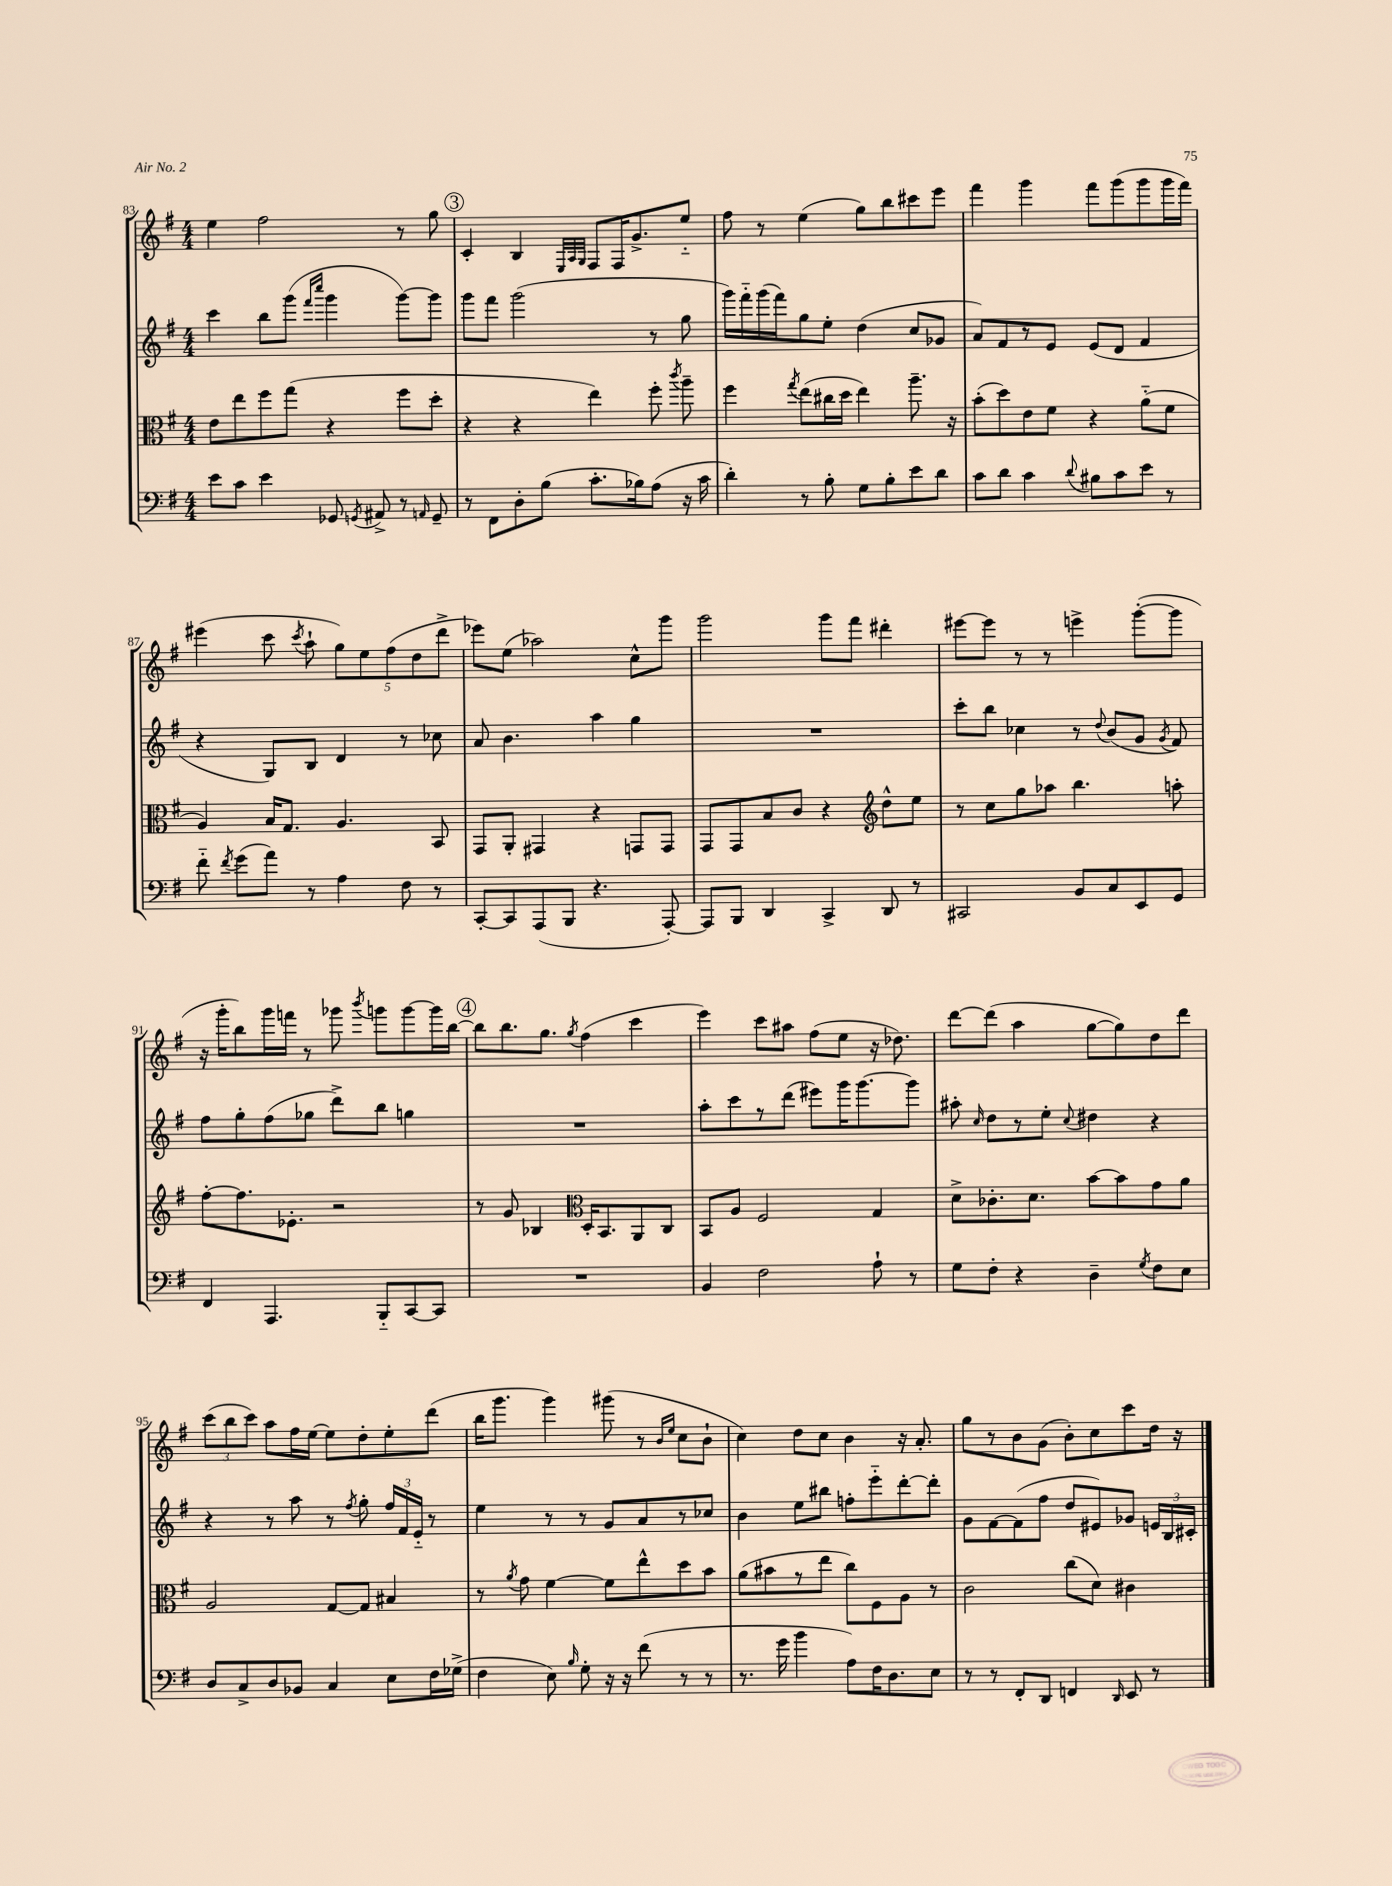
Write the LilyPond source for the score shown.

<<
\new StaffGroup <<
\new Staff = "s0" {
    \clef treble \key g \major \numericTimeSignature \time 4/4
    \autoBeamOff e''4 fis''2 r8 g''8 |
    \mark \markup { \circle "3" } c'4-. b4 \grace { e32[ a32 g32] } fis8[ fis16 g'8.-> e''8]-_ |
    fis''8 r8 e''4( g''8[) b''8 cis'''8 e'''8] |
    fis'''4 g'''4 fis'''8[ g'''8( g'''8 g'''16 fis'''16]) |
    eis'''4( c'''8 \acciaccatura { c'''8 } a''8-! \tuplet 5/4 { g''8[) e''8 fis''8( d''8 d'''8]-> } |
    ees'''8[) e''8]( aes''2) c''8[-^ g'''8] |
    g'''2 g'''8[ fis'''8] dis'''4-. |
    eis'''8[~ eis'''8] r8 r8 e'''4-> g'''8[~-.( g'''8] |
    r16 g'''16[-. b''8) g'''16 f'''16] r8 ges'''8 \acciaccatura { b'''8 } g'''8[ g'''8~ g'''16 b''16]~ |
    \mark \markup { \circle "4" } b''8[ b''8. g''8.] \acciaccatura { g''8 } fis''4( c'''4 |
    e'''4) c'''8[ ais''8] fis''8[( e''8] r16 des''8.) |
    d'''8[~ d'''8]( a''4 g''8[~ g''8) d''8 d'''8] |
    \tuplet 3/2 { c'''8[( b''8 c'''8]) } a''8[ fis''16 e''16]~ e''8[ d''8-. e''8-. d'''8]( |
    b''16[ g'''8.] g'''4) gis'''8( r8 \grace { b'16[ e''16] } c''8[ b'8]-! |
    c''4) d''8[ c''8] b'4 r16 a'8.-. |
    g''8[ r8 b'8 g'8]( b'8[-.) c''8 c'''8 d''16] r16 \bar "|." |
}
\new Staff = "s1" {
    \clef treble \key g \major \numericTimeSignature \time 4/4
    \autoBeamOff c'''4 b''8[ g'''8]( \grace { fis'''16[ c''''16] } g'''4 g'''8[~) g'''8] |
    \mark \markup { \circle "3" } g'''8[ fis'''8] g'''2( r8 g''8 |
    g'''16[) fis'''16-_ g'''16( fis'''16) g''8 e''8]-. d''4( c''8[ ges'8] |
    a'8[) fis'8 r8 e'8] e'8[( d'8] fis'4 |
    r4 g8[) b8] d'4 r8 ces''8 |
    a'8 b'4. a''4 g''4 |
    R1 |
    c'''8[-. b''8] ces''4 r8 \appoggiatura { d''8 } b'8[( g'8] \acciaccatura { g'8 } fis'8) |
    fis''8[ g''8-. fis''8( ges''8] d'''8[->) b''8] g''4 |
    \mark \markup { \circle "4" } R1 |
    a''8[-. c'''8 r8 d'''8]( eis'''8[) g'''16 g'''8.~ g'''8] |
    ais''8-. \grace { c''16 } d''8[ r8 e''8]-. \appoggiatura { c''8 } dis''4 r4 |
    r4 r8 a''8 r8 \acciaccatura { fis''8 } g''8-. \tuplet 3/2 { fis''16[ fis'16 e'16]-_ } r8 |
    e''4 r8 r8 g'8[ a'8 r8 ces''8] |
    b'4 e''8[ bis''8] f''8[-. e'''8-_ d'''8~-. d'''8]-. |
    g'8[ fis'8~ fis'8( fis''8] d''8[ eis'8) ges'8] \tuplet 3/2 { e'16[ b16 cis'16]-. } \bar "|." |
}
\new Staff = "s2" {
    \clef alto \key g \major \numericTimeSignature \time 4/4
    \autoBeamOff e'8[ e''8 fis''8 g''8]( r4 fis''8[ d''8]-. |
    \mark \markup { \circle "3" } r4 r4 e''4) fis''8-. \acciaccatura { c'''8 } a''8-- |
    fis''4 \acciaccatura { g''8 } e''8[( cis''16 d''16] e''4) a''8.-- r16 |
    b'8[-.( d''8) e'8 fis'8] r4 a'8[-_( fis'8] |
    a4) b16[ g8.] a4. b,8 |
    g,8[ a,8]-. gis,4 r4 g,8[ g,8] |
    g,8[ g,8 b8 c'8] r4 \clef treble d''8[-^ e''8] |
    r8 c''8[ g''8 aes''8] b''4. a''8-. |
    fis''8[~-. fis''8. ees'8.]-. r2 |
    \mark \markup { \circle "4" } r8 g'8 bes4 \clef alto d16[-. b,8. a,8 c8] |
    b,8[ a8] fis2 g4 |
    d'8[-> ces'8.-. d'8.] b'8[~ b'8 g'8 a'8] |
    a2 g8[~ g8] bis4 |
    r8 \acciaccatura { a'8 } g'8 fis'4~ fis'8[ e''8-^ d''8 b'8] |
    a'8[( bis'8 r8 e''8] c''8[) fis8 a8] r8 |
    c'2 c''8[( d'8]) cis'4 \bar "|." |
}
\new Staff = "s3" {
    \clef bass \key g \major \numericTimeSignature \time 4/4
    \autoBeamOff e'8[ c'8] e'4 ges,8 \acciaccatura { g,8 } ais,8-> r8 \grace { a,16 } g,8-- |
    \mark \markup { \circle "3" } r8 fis,8[ d8-. b8]( c'8.[-. bes16) a8]( r16 c'16 |
    d'4-.) r8 b8-. g8[ b8-. e'8 d'8] |
    c'8[ d'8] c'4 \appoggiatura { d'8 } bis8[ c'8 e'8] r8 |
    fis'8-_ \acciaccatura { fis'8 } g'8[( a'8]) r8 a4 fis8 r8 |
    c,8[~-. c,8 a,,8( b,,8] r4. a,,8~-.) |
    a,,8[ b,,8] d,4 c,4-> d,8 r8 |
    cis,2 b,8[ c8 e,8 g,8] |
    fis,4 a,,4. b,,8[-_ c,8~ c,8] |
    \mark \markup { \circle "4" } R1 |
    b,4 fis2 a8-! r8 |
    g8[ fis8]-. r4 d4-- \acciaccatura { g8 } fis8[ e8] |
    d8[ c8-> d8 bes,8] c4 e8[ fis16 ges16]->( |
    fis4 e8) \grace { b16 } g8-. r16 r16 fis'8( r8 r8 |
    r8. g'16 b'4 a8[) fis16 d8. e8] |
    r8 r8 fis,8[-. d,8] f,4 \grace { d,16 } e,8 r8 \bar "|." |
}
>>
>>
\layout { \context { \Score currentBarNumber = #83 } }
